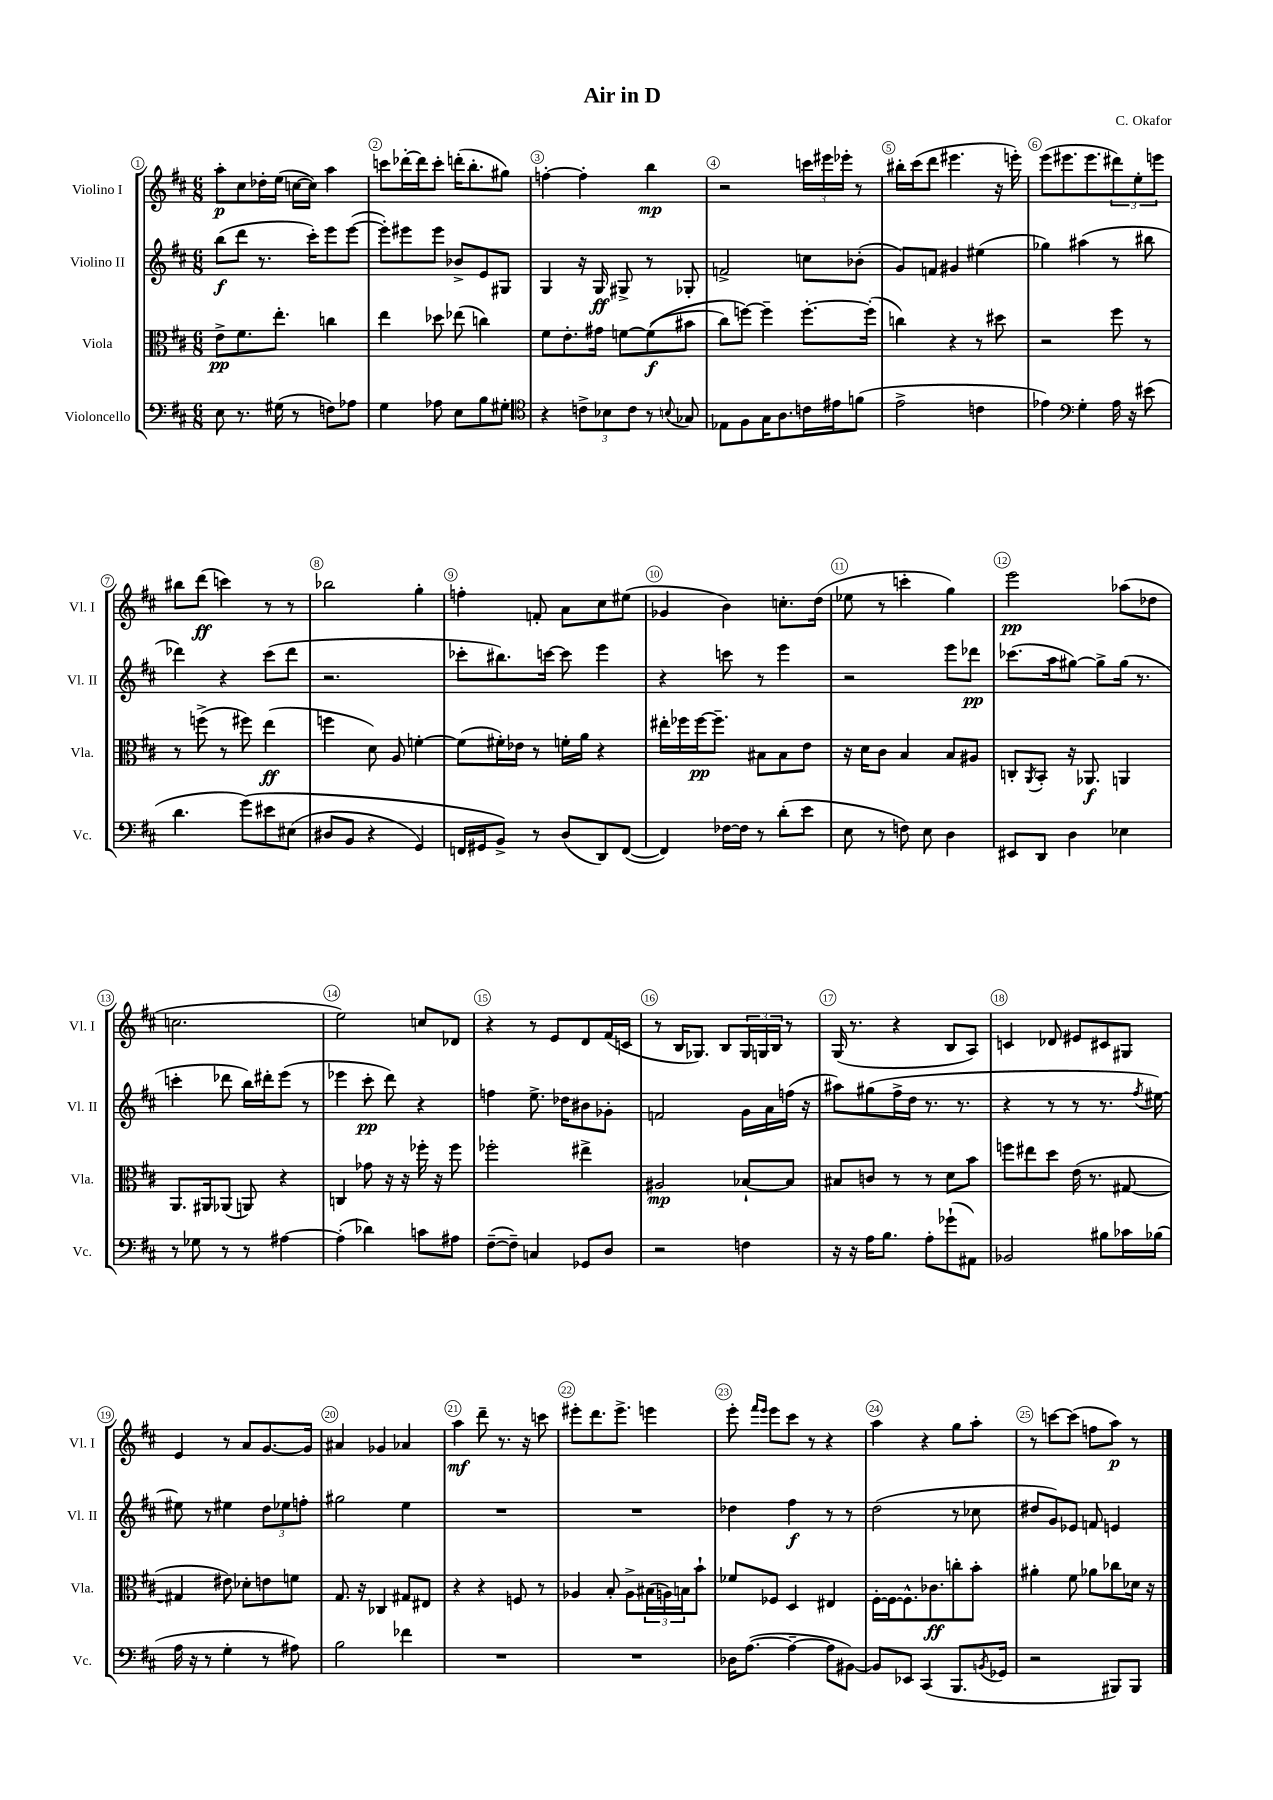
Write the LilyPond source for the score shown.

\header { title = "Air in D" composer = "C. Okafor" }
<<
\new StaffGroup <<
\new Staff = "s0" \with { instrumentName = "Violino I" shortInstrumentName = "Vl. I" } {
    \clef treble \key d \major \numericTimeSignature \time 6/8
    a''8-.\p cis''8 des''16-. e''16( c''16~ c''16) a''4 |
    c'''8 des'''16~-. des'''16 c'''8-. d'''16-.( b''8.-. gis''8) |
    f''4~-. f''4-. b''4\mp |
    r2 \tuplet 3/2 { c'''16 eis'''16 ees'''16-. } r8 |
    bis''16-. cis'''16( d'''8 eis'''4. r16 e'''16-.) |
    e'''8( eis'''8. eis'''8. \tuplet 3/2 { dis'''8) e''8-. e'''8 } |
    bis''8 d'''8\ff( c'''4) r8 r8 |
    bes''2 g''4-. |
    f''4-. f'8-. a'8 cis''8 eis''8( |
    ges'4 b'4) c''8.-. d''16( |
    ees''8 r8 c'''4-. g''4) |
    e'''2\pp aes''8( des''8 |
    c''2. |
    e''2) c''8 des'8 |
    r4 r8 e'8 d'8 fis'16( c'16 |
    r8 b16 ges8.) b8 \tuplet 3/2 { ges16 g16 b16 } r8 |
    g16( r8. r4 b8 a8) |
    c'4 des'8 eis'8 cis'8 gis8 |
    e'4 r8 a'8 g'8.~ g'16 |
    ais'4 ges'4 aes'4 |
    a''4\mf d'''8-- r8. r16 c'''8 |
    eis'''8-. d'''8. eis'''8.-> e'''4 |
    e'''8-. \grace { fis'''16 e'''16 } e'''8 cis'''8 r8 r4 |
    a''4 r4 g''8 a''8-. |
    r8 c'''8~ c'''8( f''8 a''8\p) r8 \bar "|." |
}
\new Staff = "s1" \with { instrumentName = "Violino II" shortInstrumentName = "Vl. II" } {
    \clef treble \key d \major \numericTimeSignature \time 6/8
    b''8\f( d'''8 r8. cis'''16-.) e'''8 e'''8~( |
    e'''8-.) eis'''8 eis'''8 bes'8-> e'8 gis8 |
    g4 r16 g16\ff gis8-> r8 ges8-. |
    f'2-> c''8 bes'8-.( |
    g'8) f'8 gis'4 eis''4( |
    ges''4) ais''4( r8 bis''8 |
    des'''4) r4 cis'''8( des'''8 |
    r2. |
    ces'''8-. bis''8.) c'''16~ c'''8 e'''4 |
    r4 c'''8 r8 e'''4 |
    r2 e'''8 des'''8\pp |
    ces'''8.( a''16 gis''8~) gis''8-> gis''16( r8. |
    c'''4-. des'''8 b''16) dis'''16-. e'''8( r8 |
    ees'''4 cis'''8-.\pp d'''8) r4 |
    f''4 e''8.-> des''16 bis'8 ges'8-. |
    f'2 g'16 a'16 f''16( r16 |
    ais''8) gis''8( fis''16-> d''16 r8. r8. |
    r4 r8 r8 r8. \acciaccatura { fis''8 } eis''16~) |
    eis''8 r8 eis''4 \tuplet 3/2 { d''8 ees''8 f''8-. } |
    gis''2 e''4 |
    R2. |
    R2. |
    des''4 fis''4\f r8 r8 |
    d''2( r8 ces''8 |
    dis''8 g'8) ees'8 f'8 e'4 \bar "|." |
}
\new Staff = "s2" \with { instrumentName = "Viola" shortInstrumentName = "Vla." } {
    \clef alto \key d \major \numericTimeSignature \time 6/8
    e'8->\pp fis'8. e''8.-. c''4 |
    e''4 des''8 ees''8( c''4) |
    fis'8 e'8.-. gis'16 f'8~ f'8\f(\( bis'8 |
    cis''8) f''8~\) f''4-- f''8.~-. f''16-.( |
    c''4) r4 r8 dis''8 |
    r2 fis''8 r8 |
    r8 f''8->( r8 fis''8) e''4\ff( |
    f''4 d'8) a8 f'4~-. |
    f'8( fis'16-.) ees'16 r8 f'16-. a'16 r4 |
    eis''16-. fes''16 fes''16~\pp fes''8.-- bis8 bis8 e'8 |
    r16 d'16 cis'8 b4 b8 ais8 |
    c8-. \acciaccatura { a,8 } b,8-. r16 aes,8.\f a,4 |
    a,8. ais,16 aes,8( a,8) r4 |
    c4 ges'8 r16 r16 fes''16-. r16 fes''8 |
    fes''2-. eis''4-> |
    ais2\mp bes8~-! bes8 |
    bis8 c'8 r8 r8 d'8 b'8 |
    f''8 eis''8 d''8 e'16( r8. gis8~ |
    gis4 eis'8) des'8-. e'8 f'8 |
    g8. r16 ces4 gis8 eis8 |
    r4 r4 f8 r8 |
    aes4 b8-. aes8-> \tuplet 3/2 { bis16( a16) b16 } b'8-! |
    fes'8 fes8 d4 eis4 |
    fis16~-. fis16~ fis8.-^ ces'8.\ff c''8-. b'8-. |
    ais'4-. fis'8 aes'8 ces''8 des'16 r16 \bar "|." |
}
\new Staff = "s3" \with { instrumentName = "Violoncello" shortInstrumentName = "Vc." } {
    \clef bass \key d \major \numericTimeSignature \time 6/8
    e8 r8. gis16( r8 f8) aes8 |
    g4 aes8 e8 b8 gis8-. |
    \clef tenor r4 \tuplet 3/2 { c'8-> bes8 c'8 } r8 \appoggiatura { b8 } ges8 |
    ees8 fis8 g16 a8. c'16 eis'16 f'8( |
    e'2-> c'4 |
    ees'4) \clef bass g4-. a16 r16 eis'8( |
    d'4. g'8)\( eis'8 eis8( |
    dis8 b,8 r4 g,4) |
    f,16 gis,16 b,8->\) r8 d8( d,8) f,8~( |
    f,4) fes16~ fes16 r8 d'8-.( e'8 |
    e8 r8 f8) e8 d4 |
    eis,8 d,8 d4 ees4 |
    r8 ges8 r8 r8 ais4~ |
    ais4-.( des'4) c'8 ais8 |
    fis8~--( fis8--) c4 ges,8 d8 |
    r2 f4 |
    r16 r16 a16 b8. a8-. ges'8-!( ais,8) |
    bes,2 bis8 ces'16 bes16( |
    a16 r16 r8 g4-. r8 ais8) |
    b2 fes'4 |
    R2. |
    R2. |
    des16 a8.~( a4~-- a8 bis,8~) |
    bis,8 ees,8 cis,4( b,,8. \acciaccatura { b,8 } ges,16 |
    r2 bis,,8) bis,,8 \bar "|." |
}
>>
>>
\layout { \context { \Score \override BarNumber.break-visibility = ##(#f #t #t) barNumberVisibility = #all-bar-numbers-visible \override BarNumber.stencil = #(make-stencil-circler 0.1 0.3 ly:text-interface::print) } }
